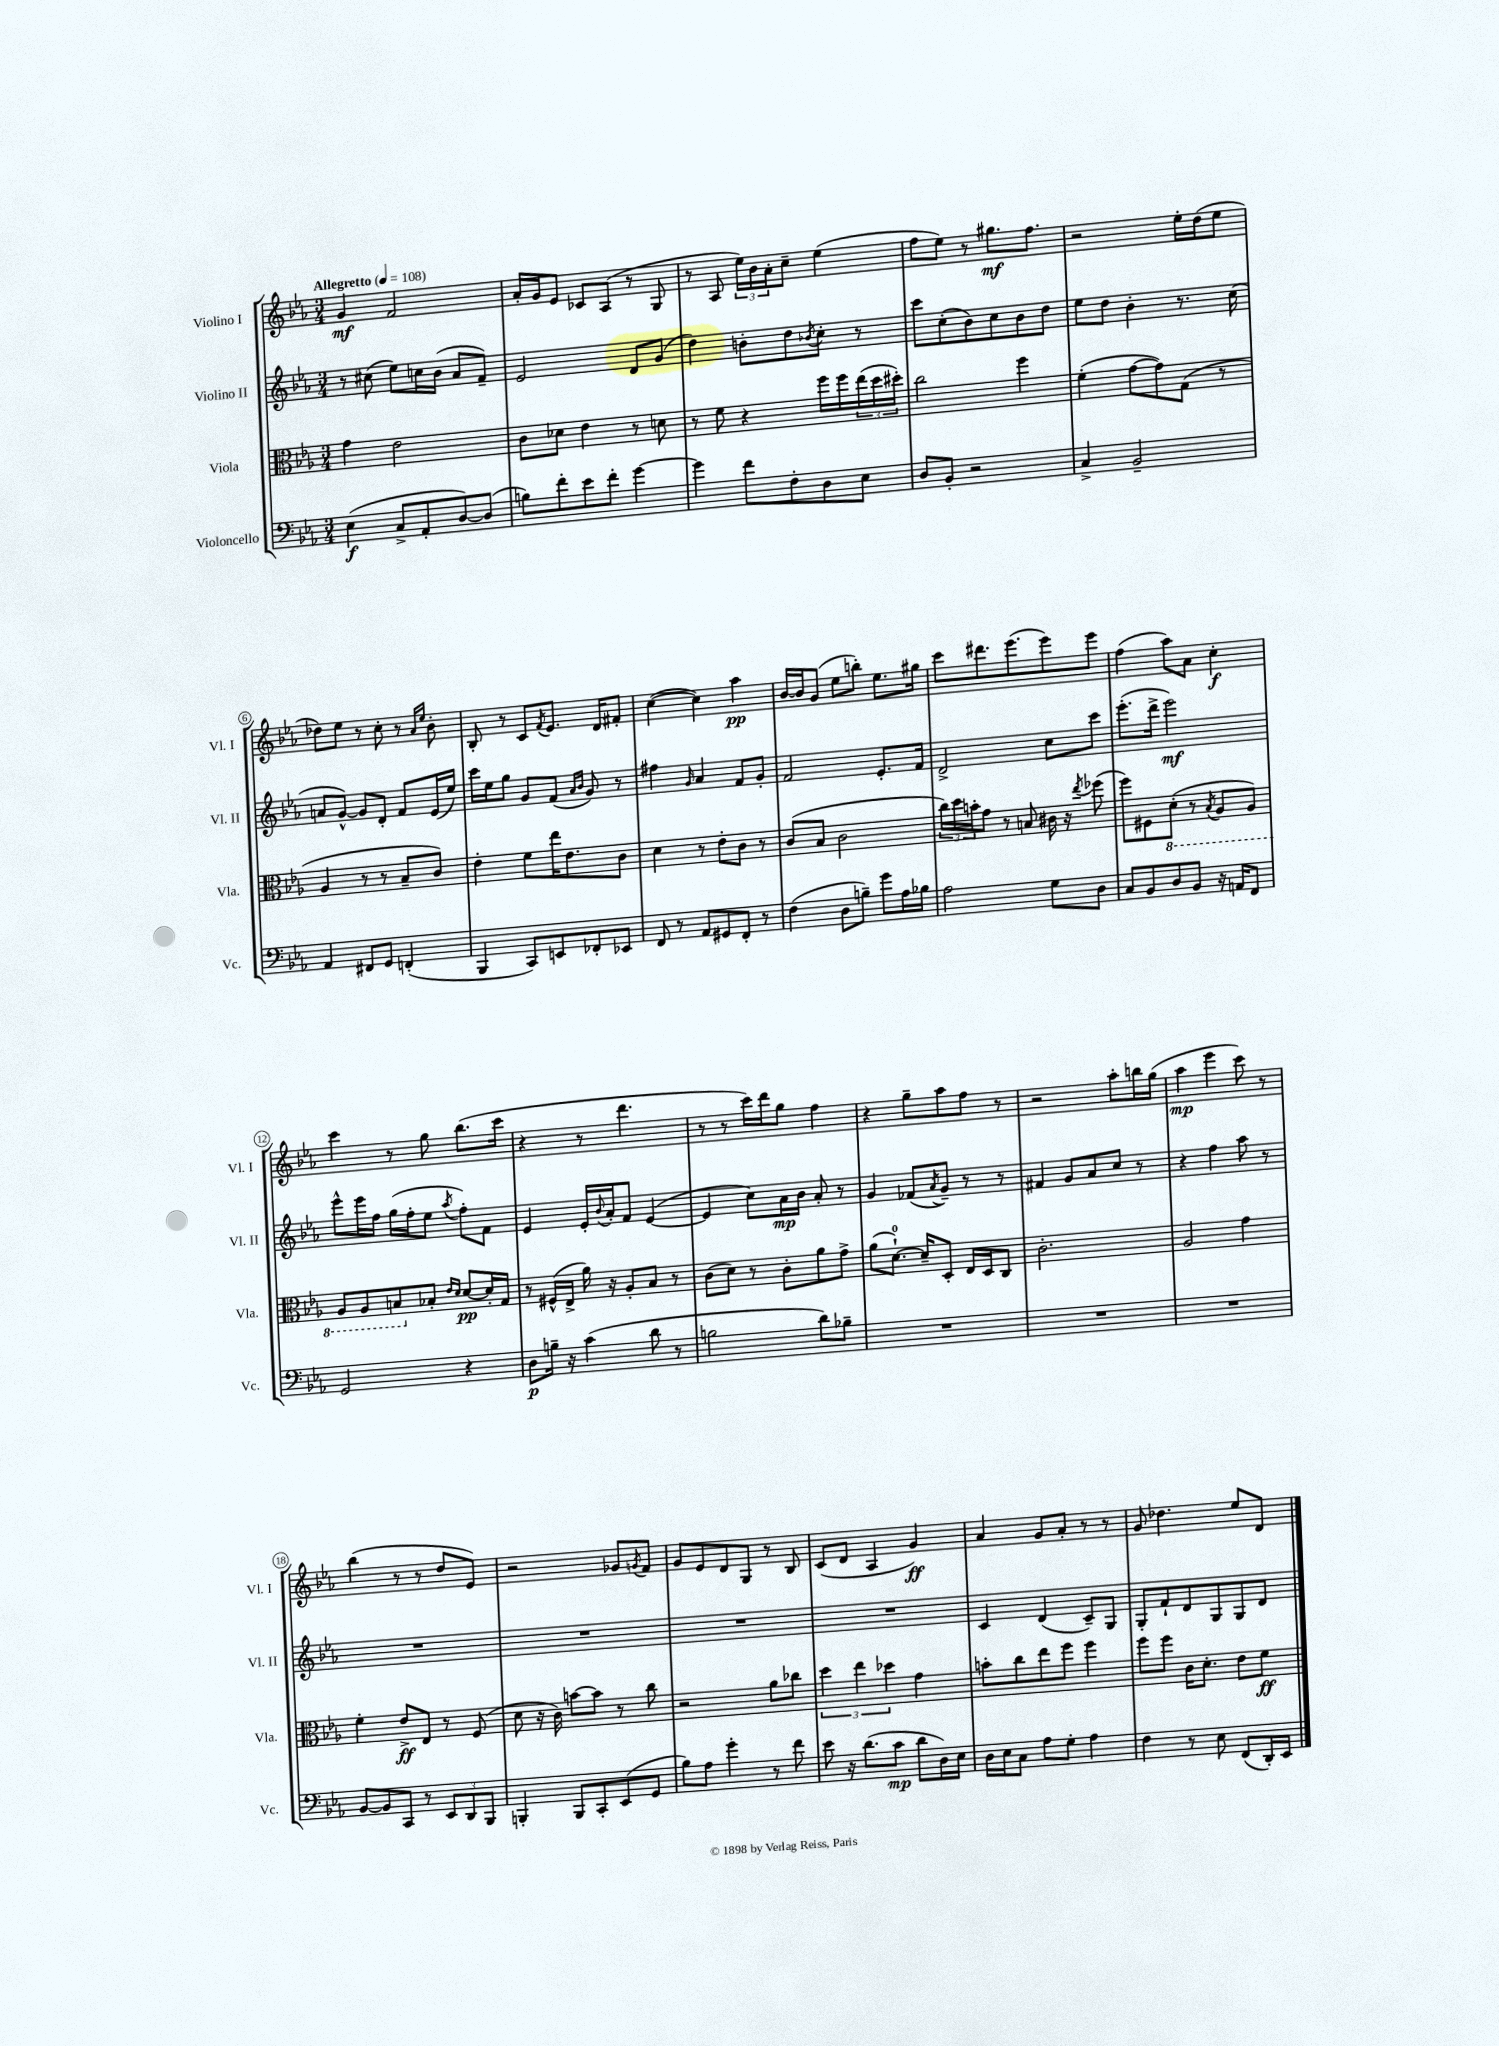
<<
\new StaffGroup <<
\new Staff = "s0" \with { instrumentName = "Violino I" shortInstrumentName = "Vl. I" } {
    \clef treble \key ees \major \numericTimeSignature \time 3/4 \tempo "Allegretto" 4 = 108
    g'4\mf f'2 |
    aes'16-. g'16 ees'8 ces'8 aes8( r8 g8 |
    r8 aes8 \tuplet 3/2 { ees''16) bes'16 aes'16-. } c''8-- ees''4( |
    f''8 ees''8) r8 gis''8.\mf f''8. |
    r2 ees''16-. d''16( ees''8 |
    des''8) ees''8 r8 c''8-. r8 \grace { aes'16 ees''16 } bes'8-. |
    bes8-. r8 c'8 \acciaccatura { f'8 } ees'8. d'16 fis'8-. |
    c''4~( c''4) aes''4\pp |
    bes'16~ bes'16 g'8( ees''8 b''8-.) ees''8. gis''16 |
    c'''8 dis'''8. ees'''8.( ees'''8) ees'''8 |
    f''4( aes''8) aes'8 c''4-.\f |
    c'''4 r8 g''8 bes''8.( c'''16 |
    r4 r8 d'''4. |
    r8 r8 c'''16) d'''16 g''8 f''4 |
    r4 g''8-- aes''8 f''8 r8 |
    r2 aes''8-. b''16 g''16( |
    aes''4\mp ees'''4 c'''8) r8 |
    bes''4( r8 r8 d''8 ees'8) |
    r2 ges'8 \acciaccatura { g'8 } f'8 |
    g'8 ees'8 d'8 g8 r8 bes8 |
    c'8( d'8 aes4 g'4\ff) |
    aes'4 g'8 aes'8-. r8 r8 |
    g'8 des''4. ees''8 d'8 \bar "|." |
}
\new Staff = "s1" \with { instrumentName = "Violino II" shortInstrumentName = "Vl. II" } {
    \clef treble \key ees \major \numericTimeSignature \time 3/4
    r8 cis''8( ees''8) c''16 bes'16( aes'8 f'8--) |
    ees'2 d'8 g'8( |
    d''4) b'8-. d''8 \acciaccatura { bes'8 } c''8-. r8 |
    c'''8 c''8-.( bes'8) c''8 bes'8 d''8 |
    ees''8 d''8 bes'4-. r8. c''16( |
    a'8 g'8~-^) g'8 d'8-. f'8 ees'16( ees''16) |
    c'''16 ees''16 g''8 g'8 f'8( \grace { aes'16 bes'16 } g'8) r8 |
    fis''4 \grace { g'16 } aes'4 f'8 g'8-. |
    f'2 ees'8.-. f'16 |
    d'2-> c''8 c'''8 |
    ees'''8.-.( d'''16-> ees'''2\mf) |
    ees'''8-^ ees'''16 f''16 g''16( f''16-. ees''8 \acciaccatura { aes''8 } f''8-.) f'8 |
    ees'4 ees'16-. \appoggiatura { bes'8 } aes'16-. f'8 ees'4~( |
    ees'4 c''8) aes'16\mp bes'16 aes'8-. r8 |
    g'4 fes'8( \acciaccatura { aes'8 } g'8--) r8 r8 |
    fis'4 g'8 aes'8 c''8 r8 |
    r4 f''4 aes''8 r8 |
    R2. |
    R2. |
    R2. |
    R2. |
    c'4 d'4( c'8--) g8 |
    g8-. f'8-! d'8 g8 g8 d'8 \bar "|." |
}
\new Staff = "s2" \with { instrumentName = "Viola" shortInstrumentName = "Vla." } {
    \clef alto \key ees \major \numericTimeSignature \time 3/4
    g'4 ees'2 |
    c'8 des'8 ees'4 r8 d'8 |
    r8 f'8 r4 f''16 f''16 \tuplet 3/2 { ees''16( d''16 dis''16-.) } |
    c''2 f''4 |
    f'4-.( g'8~ g'8) g8( r8 |
    aes4 r8 r8 bes8-- c'8) |
    ees'4-. f'8 ees''16 ees'8. c'8 |
    d'4 r8 ees'8-. c'8 r8 |
    c'8( bes8 c'2 |
    \tuplet 3/2 { c''16) d''16 b'16-. } g'8 r8 b8 cis'16 r16 \acciaccatura { ees''8 } fes''8( |
    f''8) fis8 \ottava #-1 d8-.( r8 \acciaccatura { bes,8 } aes,8 aes,8) |
    aes,8 aes,8 b,8 \ottava #0 bes!8-. \grace { ees'16 d'16 } d'8~\pp d'16-. g16 |
    r8 fis16-^( ees16-> aes'16) r16 aes8-. bes8 r8 |
    c'8( d'8) r8 c'8-. aes'8 g'8-> |
    aes'8( d'8.-0~-!) d'16-- d8-. ees16 d16 c8 |
    c'2.-. |
    aes2 g'4 |
    f'4-. ees'8->\ff ees8 r8 f8( |
    d'8 r16 c'16) b'8~ b'8 r8 c''8 |
    r2 aes'8 ces''8 |
    \tuplet 3/2 { d''4 ees''4 des''4 } g'4 |
    b'8-. c''8 ees''8 f''8 f''4 |
    f''8 f''8 c'16 d'8.-. ees'8 f'8\ff \bar "|." |
}
\new Staff = "s3" \with { instrumentName = "Violoncello" shortInstrumentName = "Vc." } {
    \clef bass \key ees \major \numericTimeSignature \time 3/4
    ees4\f( c8-> aes,8-. d8~) d8( |
    b8) f'8-. ees'8 f'8-. g'4~ |
    g'4 f'8 f8-. d8 ees8 |
    d8 bes,8-. r2 |
    c4-> bes,2-- |
    aes,4 fis,8 g,8 f,4-.( |
    bes,,4 c,8) e,8 fes,8-. ees,8 |
    f,8 r8 aes,8 gis,8 f,8-. r8 |
    f4( d8 b8--) g'8 aes16 bes16 |
    aes2 g8 d8 |
    c8 bes,8 d8 bes,8 r16 a,16 f,8 |
    g,2 r4 |
    d8\p b16-- r16 c'4( d'8 r8 |
    b2 d'8) bes8-- |
    R2. |
    R2. |
    R2. |
    bes,8~ bes,8 c,8 r8 \tuplet 3/2 { ees,8 d,8 bes,,8 } |
    b,,4-. b,,8 c,8-. ees,8( g,8 |
    bes8) aes8 g'4-. r8 f'8 |
    ees'8 r16 d'8.( c'8\mp d'8 d16) ees16 |
    d16 ees16 c8 aes8 g8-. aes4 |
    f4 r8 ees8 f,8( d,16-.) ees,16 \bar "|." |
}
>>
>>
\layout { \context { \Score \override BarNumber.stencil = #(make-stencil-circler 0.1 0.3 ly:text-interface::print) } }
